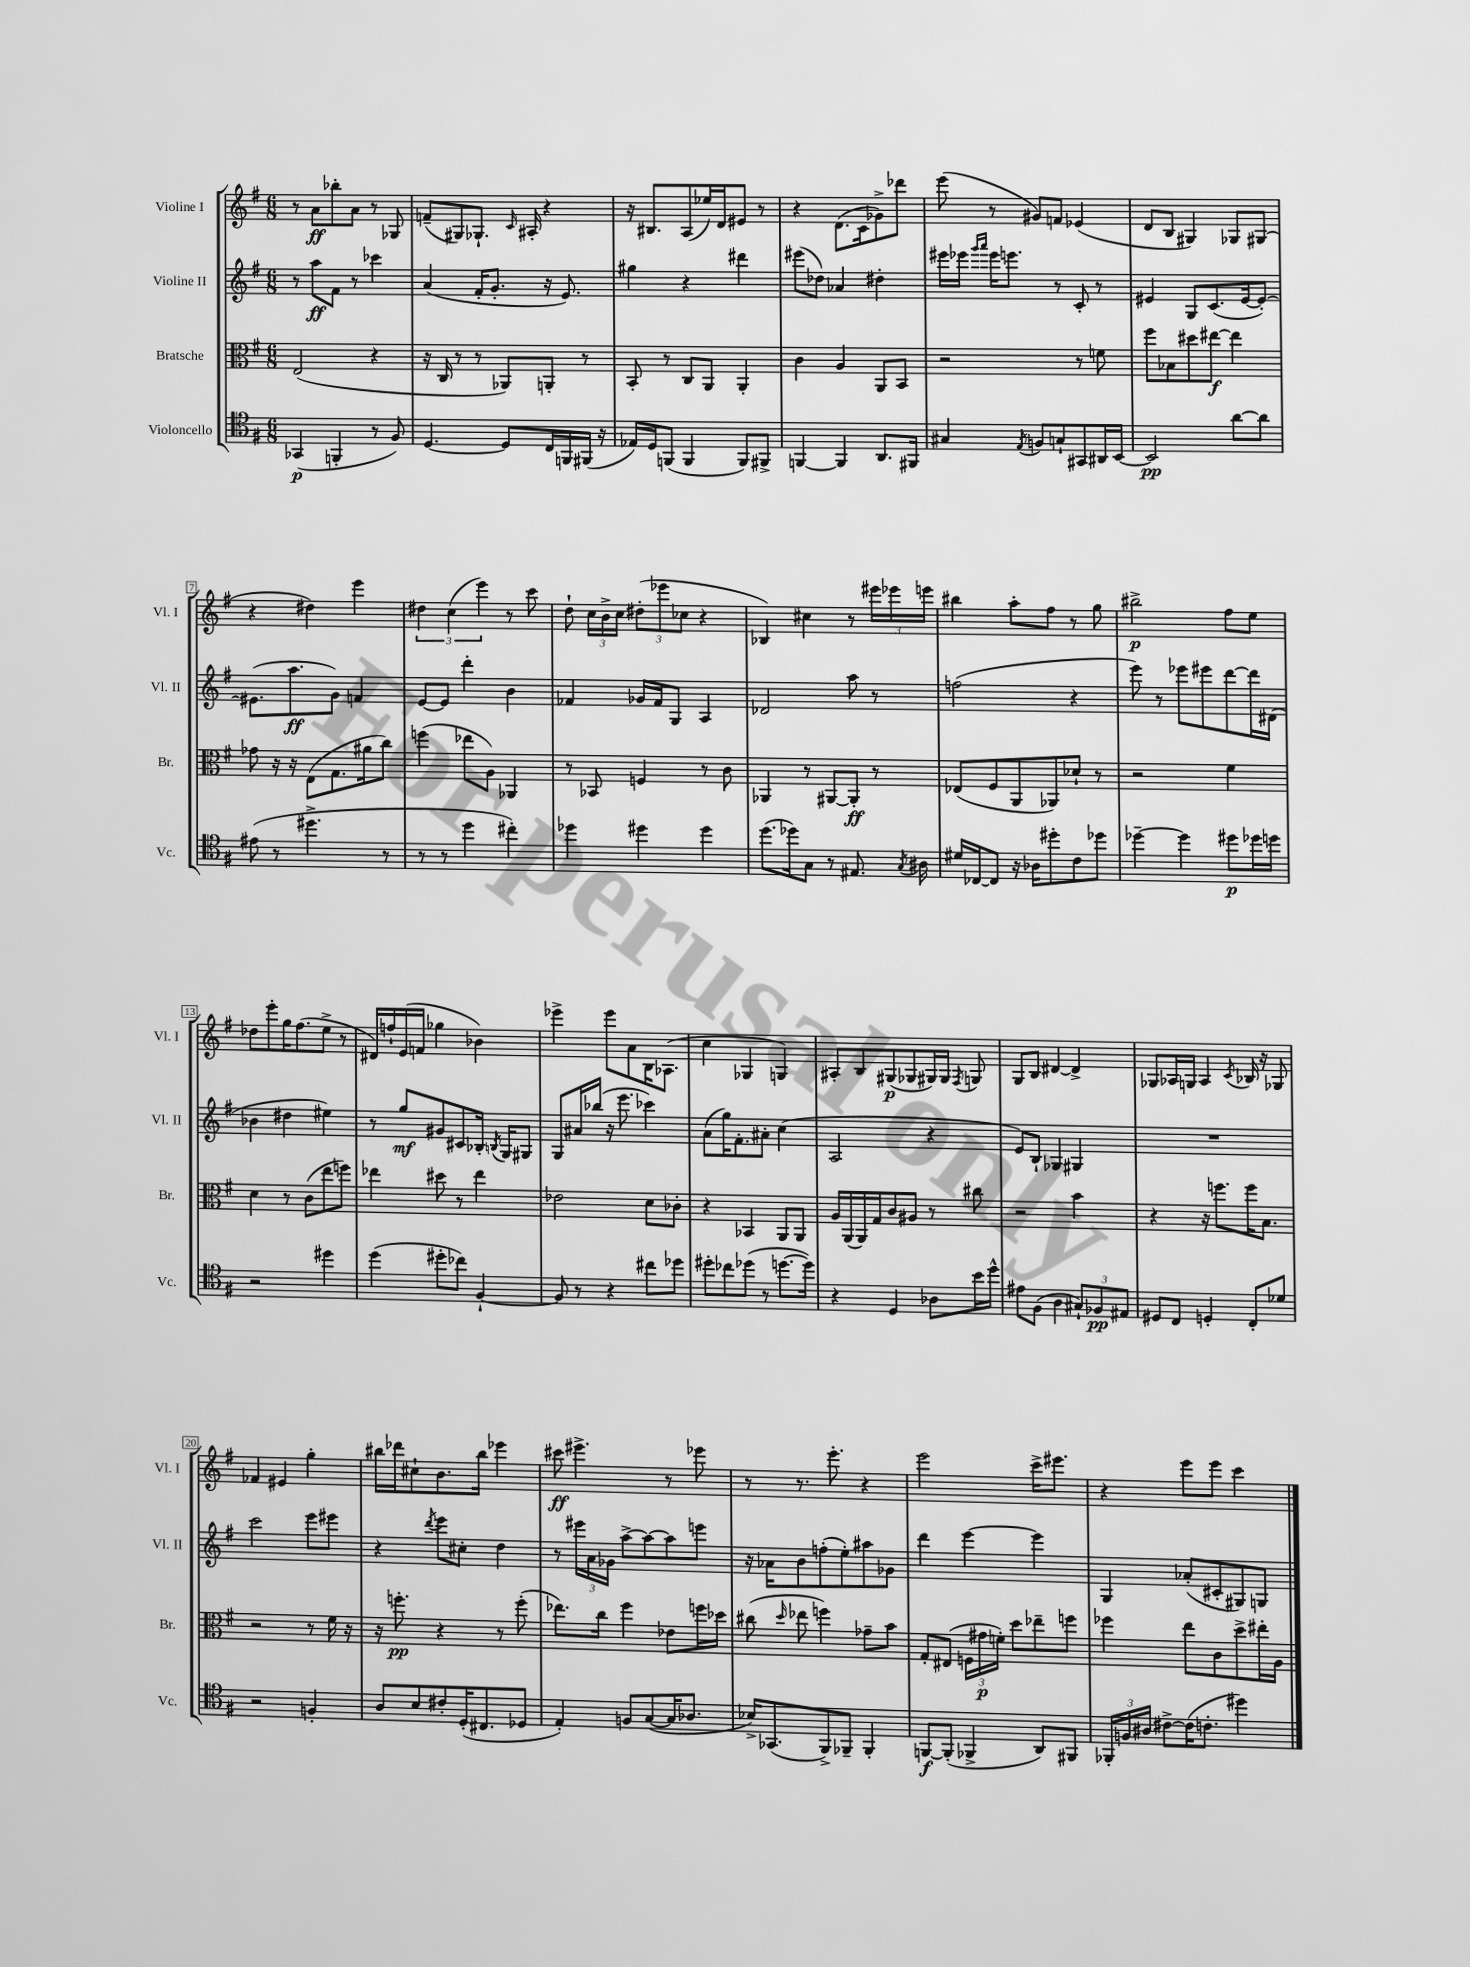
<<
\new StaffGroup <<
\new Staff = "s0" \with { instrumentName = "Violine I" shortInstrumentName = "Vl. I" } {
    \clef treble \key g \major \numericTimeSignature \time 6/8
    \autoBeamOff r8 a'8[\ff bes''8-. a'8] r8 ges8 |
    f'8[--( gis8) ges8.]-! \grace { c'16 } ais16-. r4 |
    r16 bis8.[ a8( ees''16) d'16 eis'8] r8 |
    r4 d'8.[( c'16 ges'8->) des'''8] |
    e'''8( r8 gis'8[) f'8] ees'4( |
    d'8[ b8] gis4) ges8[ gis8]( |
    r4 dis''4) e'''4 |
    \tuplet 3/2 { dis''4 c''4( e'''4) } r8 c'''8 |
    d''8-! \tuplet 3/2 { c''16[ b'16-> c''16] } \tuplet 3/2 { dis''8[-.( ees'''8 ces''8] } r4 |
    bes4) cis''4 r8 \tuplet 3/2 { eis'''16[ ees'''16 e'''16] } |
    bis''4 a''8[-. fis''8] r8 g''8 |
    bis''2->\p fis''8[ e''8] |
    des''8[ e'''8-. g''16 fis''8.( e''8]-> r8 |
    dis'16[) f''16-! e'16( f'16] ges''4 bes'4) |
    ees'''4-> ees'''8[ a'8 b16 aes8.]( |
    c''4 ges4 g4) |
    ais8[-. b8 gis8\p( ges8 gis16) gis16] \acciaccatura { fis8 } g8 |
    g8[ b8] dis'4~ dis'4-> |
    ges8[ aes16 g16] aes4 \acciaccatura { c'8 } bes16 r16 ges8 |
    fes'4 eis'4 g''4-. |
    bis''16[ des'''16 cis''8-! b'8. bis''16] ees'''4 |
    cis'''8\ff eis'''4.-> r8 ees'''8 |
    r8 r8. e'''8.-. r4 |
    e'''2 c'''16[-> eis'''8.] |
    r4 e'''8[ e'''8] c'''4 \bar "|." |
}
\new Staff = "s1" \with { instrumentName = "Violine II" shortInstrumentName = "Vl. II" } {
    \clef treble \key g \major \numericTimeSignature \time 6/8
    \autoBeamOff r8 a''8[\ff fis'8] r8 ces'''4 |
    a'4( fis'16[-. g'8.]-. r16 e'8.) |
    gis''4 r4 dis'''4 |
    eis'''8[( des''8]) aes'4 dis''4-. |
    eis'''16[ ees'''16] \grace { g'''16[ a'''16] } ees'''16[ e'''8.] r8 c'8-. r8 |
    eis'4 g8[ c'8.( eis'16~ eis'8]~-.) |
    eis'8.[( a''8.\ff g'8]) f'4 |
    e'8[~ e'8] d'''4-. b'4 |
    fes'4 ges'16[ fes'16 g8] a4 |
    des'2 a''8 r8 |
    f''2( r4 |
    e'''8) r8 ees'''8[ eis'''8 d'''8~ d'''16 dis'16]( |
    bes'4 dis''4 eis''4) |
    r8 g''8[\mf gis'8 cis'8 bes16]-. \acciaccatura { b8 } g16[ gis8] |
    g8[ ais'16 bes''16]( r16 e'''8. ces'''4) |
    a'8[( g''16) fis'8.-. ais'8]-. c''4( |
    a2 r4 |
    e'8[) b8]-! ges4 gis4 |
    R2. |
    c'''2 e'''8[ eis'''8] |
    r4 \acciaccatura { d'''8 } e'''8[ cis''8]-. d''4 |
    r8 \tuplet 3/2 { eis'''16[ a'16 ges'16] } a''8[~-> a''8~ a''8 e'''8] |
    r16 aes'16[ b'8 f''8-.( e''8-.) ais''8 ges'8] |
    d'''4 e'''4~ e'''4 |
    g4 aes'8[-.( cis'8-. gis8) g8] \bar "|." |
}
\new Staff = "s2" \with { instrumentName = "Bratsche" shortInstrumentName = "Br." } {
    \clef alto \key g \major \numericTimeSignature \time 6/8
    \autoBeamOff e2( r4 |
    r16 c16 r8 r8 aes,8[) a,8]-. r8 |
    b,8-. r8 c8[ a,8] a,4-. |
    c'4 a4 a,8[ b,8] |
    r2 r8 f'8 |
    fis''8[ bes8 dis''8 eis''8]~\f eis''4 |
    ges'8 r16 r16 e8[( g8. ais'16 c''8]) |
    f''4( ees''8[ a8]) aes,4 |
    r8 bes,8 f4 r8 c'8 |
    aes,4 r8 ais,8[~ ais,8]-.\ff r8 |
    ees8[( fis8 a,8 aes,8) des'8]-! r8 |
    r2 fis'4 |
    d'4 r8 c'8[( e''8 f''8]) |
    ees''4 dis''8 r8 ees''4 |
    ees'2 d'8[ ces'8]-. |
    r4 bes,4 a,8[ a,8] |
    a16[ a,16( a,16) g16 c'8 ais8] r8 cis''8 |
    r2 b'4 |
    r4 r16 f''8.[ f''16 b8.] |
    r2 r8 fis'16 r16 |
    r16 f''8.-.\pp r4 r8 f''8-.( |
    ees''8.[) c''16] fis''4 ees'8[ f''16 des''16] |
    cis''8( \grace { d''16 } ees''8 f''4) ges'8[-- b'8] |
    g8[-. eis8]( \tuplet 3/2 { f16[ gis'16\p f'16]-.) } d''8[ ees''8-- f''8] |
    fes''4 e''8[ c'8 d''8-> eis''16-. a16] \bar "|." |
}
\new Staff = "s3" \with { instrumentName = "Violoncello" shortInstrumentName = "Vc." } {
    \clef tenor \key g \major \numericTimeSignature \time 6/8
    \autoBeamOff ges,4\p( f,4-. r8 fis8) |
    d4.~ d8[ c16 f,16 fis,16]( r16 |
    ees16[) d16 f,8]( f,4 f,8[) fis,8]-> |
    f,4~ f,4 a,8.[ fis,16] |
    gis4 \acciaccatura { e8 } f8[ g8-! gis,8 ais,16 b,16]~ |
    b,2\pp a'8[~ a'8] |
    eis'8( r8 dis''4.-> r8 |
    r8 r8 d''4 cis''4-.) |
    des''4 dis''4 dis''4 |
    d''8.[( des''16) g8] r8 eis8. \acciaccatura { g8 } ais16 |
    dis'16[ ces16~ ces8] r16 aes16[ dis''8-. c'8 des''8] |
    des''4~-- des''4 dis''8[\p des''16 d''16] |
    r2 dis''4 |
    d''4( dis''8[-. ces''8]) fis4~-! |
    fis8 r8 r4 cis''8[ des''8] |
    dis''8[-. ces''8 des''8]( r8 d''8.[~ d''16]) |
    r4 d4 aes8[ b'16 d''16]-^ |
    eis'8[ fis8]( a4 \tuplet 3/2 { gis8[-!) fes8\pp eis8] } |
    dis8[ c8] d4-. c8[-. des'8] |
    r2 f4-. |
    a8[ b8 cis'8-. d16-.( cis8. des8] |
    e4-.) f8[ g8~( g16 aes8.] |
    bes16[->) ges,8.( fis,8->) fes,8]-- fes,4-. |
    f,8[~\f f,8]-.( fes,4-> a,8[) fis,8] |
    \tuplet 3/2 { fes,16[-. f16 ais16] } cis'8[~-> cis'16( c'8.]-. dis''4) \bar "|." |
}
>>
>>
\layout { \context { \Score \override BarNumber.stencil = #(make-stencil-boxer 0.1 0.3 ly:text-interface::print) } }
